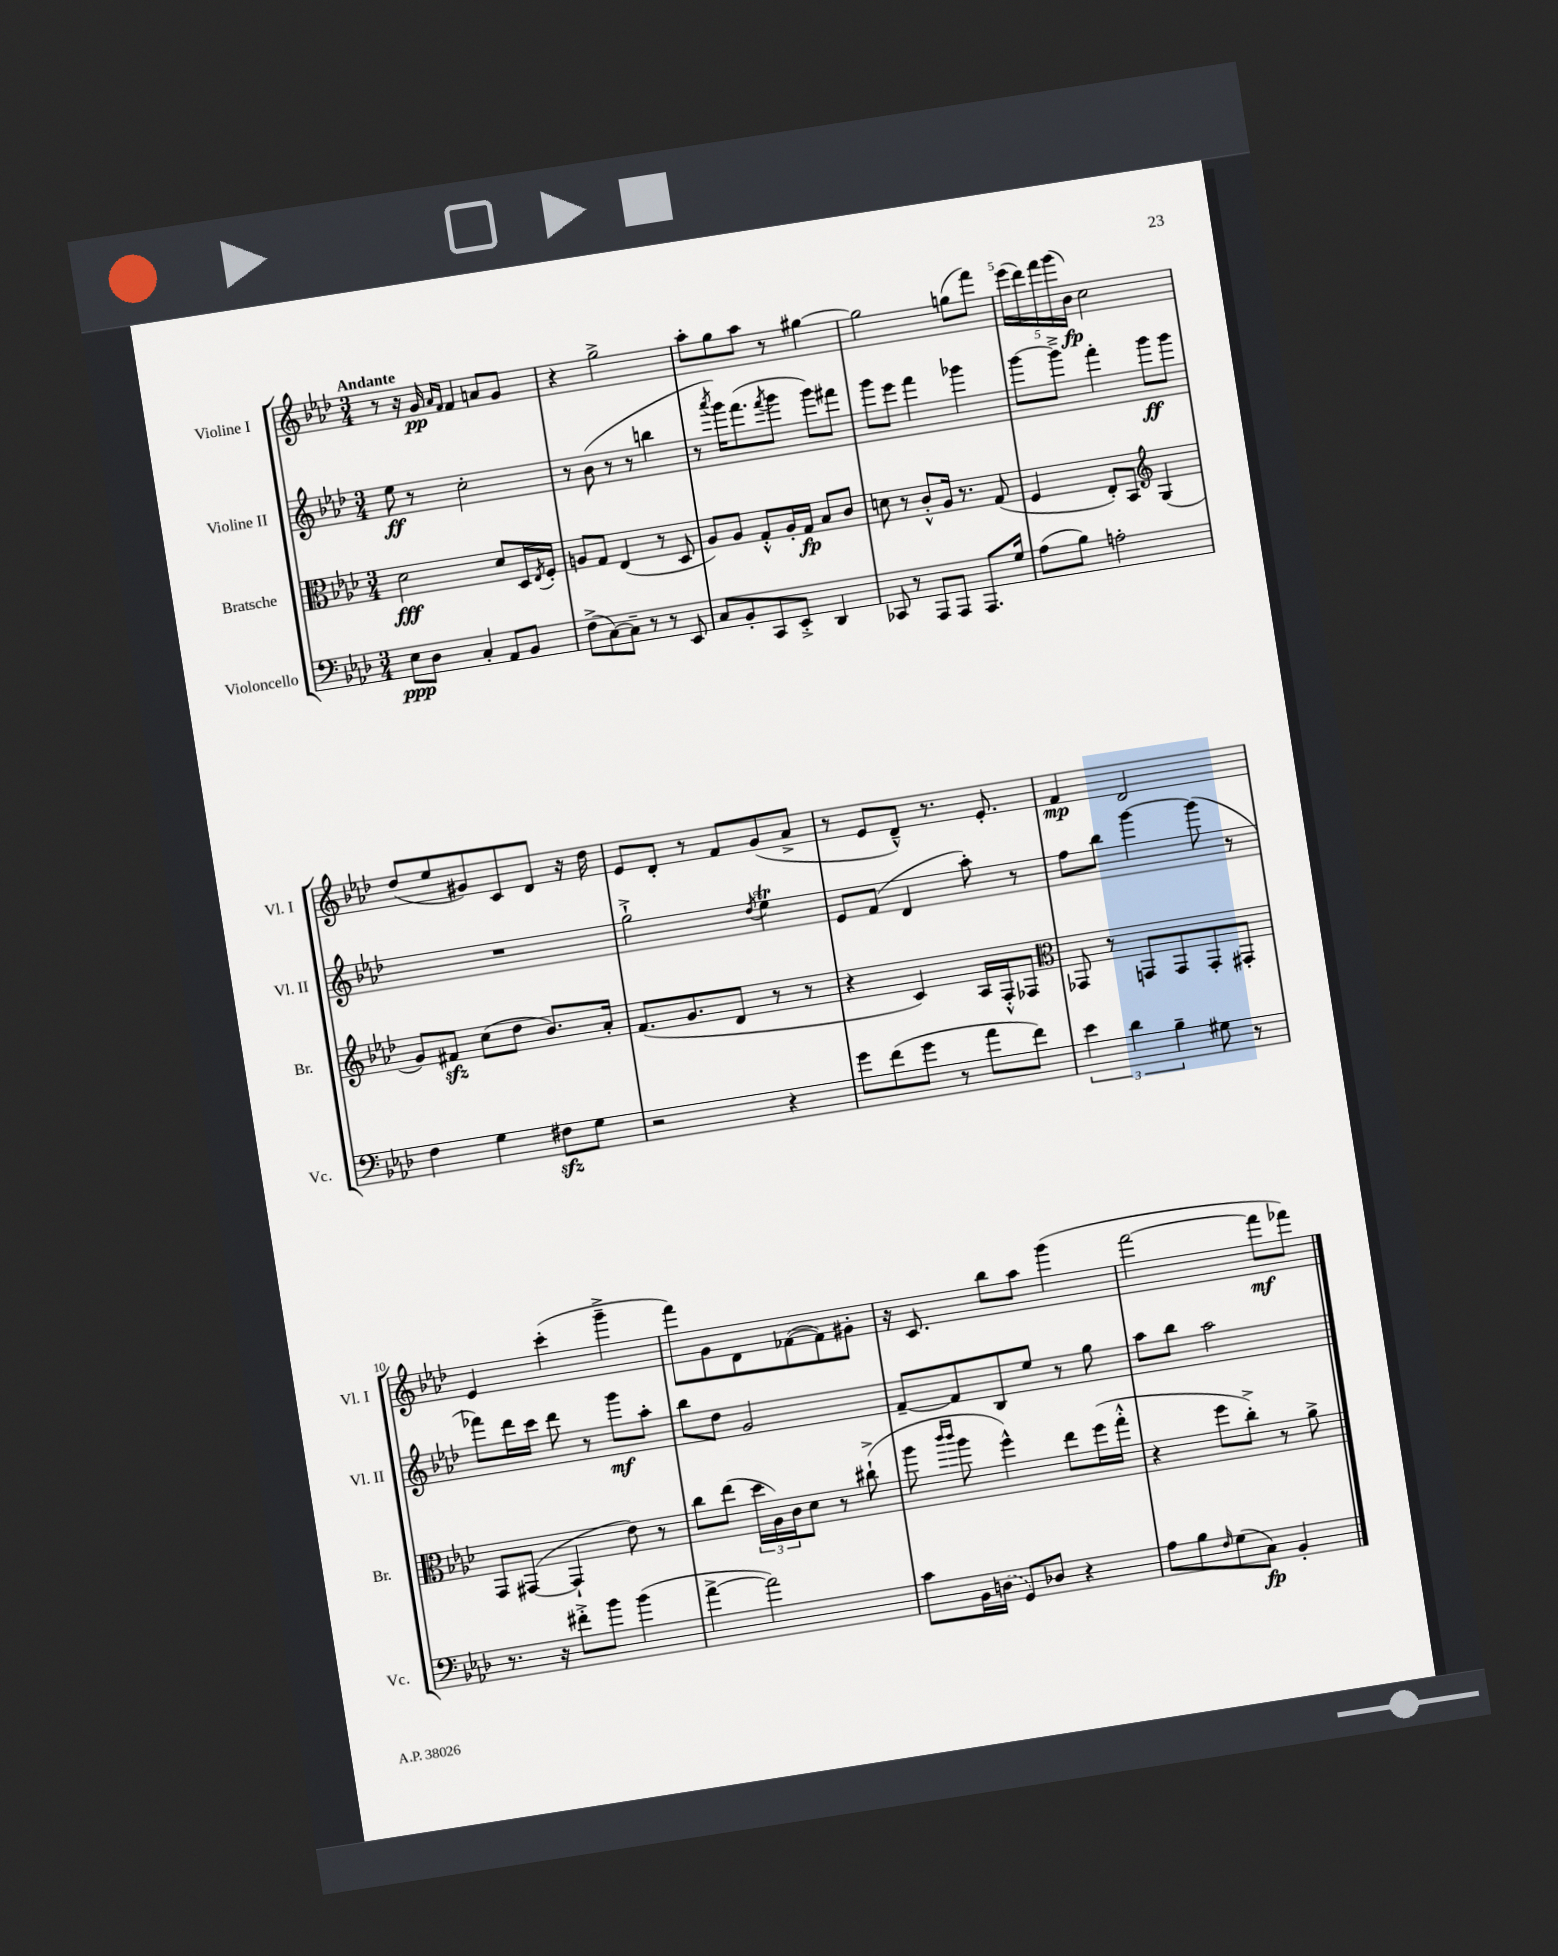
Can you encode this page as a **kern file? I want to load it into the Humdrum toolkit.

**kern	**dynam	**kern	**dynam	**kern	**dynam	**kern	**dynam
*part4	*part4	*part3	*part3	*part2	*part2	*part1	*part1
*staff4	*staff4	*staff3	*staff3	*staff2	*staff2	*staff1	*staff1
*I"Violoncello	*	*I"Bratsche	*	*I"Violine II	*	*I"Violine I	*
*I'Vc.	*	*I'Br.	*	*I'Vl. II	*	*I'Vl. I	*
*clefF4	*	*clefC3	*	*clefG2	*	*clefG2	*
*k[b-e-a-d-]	*	*k[b-e-a-d-]	*	*k[b-e-a-d-]	*	*k[b-e-a-d-]	*
*M3/4	*	*M3/4	*	*M3/4	*	*M3/4	*
=1	=1	=1	=1	=1	=1	=1	=1
!	!	!	!	!	!	!LO:TX:a:B:t=Andante	!
8E-\L	ppp	2d-\	fff	8ee-\	ff	8r	.
8D-\J	.	.	.	8r	.	16r	.
.	.	.	.	.	.	16g/	pp
.	.	.	.	.	.	16qqa-/LL	.
.	.	.	.	.	.	16qqf/JJ	.
4C'/	.	.	.	2cc'\	.	4f/	.
8AA-/L	.	8d-/L	.	.	.	8an/L	.
8BB-/J	.	16D-/L	.	.	.	8g/J	.
.	.	8qE-/	.	.	.	.	.
.	.	16F'/JJ	.	.	.	.	.
=2	=2	=2	=2	=2	=2	=2	=2
(8F^\L	.	8An/L	.	8r	.	4r	.
[8C\)	.	8G/J	.	(8b-\	.	.	.
8C~\J]	.	(4E-/	.	8r	.	2gg^\	.
8r	.	.	.	8r	.	.	.
8r	.	8r	.	4bbn\	.	.	.
8EE-/	.	8D-/	.	.	.	.	.
=3	=3	=3	=3	=3	=3	=3	=3
8C/L	.	8A-/L)	.	8r	.	8aa-'\L	.
.	.	.	.	8qaaa-/	.	.	.
8BB-'/	.	8A-/J	.	16ggg\KL)	.	8gg\	.
.	.	.	.	(8.fff\	.	.	.
8CC/	.	8G'^^/L	.	.	.	8aa-\J	.
.	.	.	.	8qfff/	.	.	.
8EE-'^/J	.	16A-'/L	.	8ggg\J	.	8r	.
.	.	16G/JJ	fp	.	.	.	.
4DD-/	.	8B-/L	.	8ggg\L)	.	[4gg#X\	.
.	.	8c/J	.	8fff#X\J	.	.	.
=4	=4	=4	=4	=4	=4	=4	=4
8CC-X/	.	8dn\	.	8ggg\L	.	2gg#\]	.
8r	.	8r	.	8eee-\J	.	.	.
8AAA-/L	.	8c'^^/L	.	4fff\	.	.	.
8AAA-/J	.	16A-/Jk	.	.	.	.	.
.	.	8.r	.	.	.	.	.
8.AAA-/L	.	.	.	4ggg-X\	.	(8ggn\L	.
.	.	(8G/	.	.	.	8fff\J)	.
16G/Jk	.	.	.	.	.	.	.
=5	=5	=5	=5	=5	=5	=5	=5
(8A-\L	.	4F/	.	[8ggg\L	.	(20eee-\LL	.
.	.	.	.	.	.	20ddd-\)	.
.	.	.	.	.	.	20fff\	.
8B-\J)	.	.	.	8ggg~^\J]	.	.	.
.	.	.	.	.	.	(20ggg\	.
.	.	.	.	.	.	20b-\JJ)	fp
2An'\	.	8E-'/L)	.	4fff'\	.	2cc\	.
.	.	8BB-/J	.	.	.	.	.
*	*	*clefG2	*	*	*	*	*
.	.	(4G/	.	8ggg\L	ff	.	.
.	.	.	.	8ggg\J	.	.	.
!!LO:LB:g=z
=6	=6	=6	=6	=6	=6	=6	=6
4F\	.	8g/L)	.	2.r	.	(8dd-/L	.
.	.	8f#Xzz/J	.	.	.	8ee-/	.
4G\	.	(8cc\L	.	.	.	8g#X/)	.
.	.	8dd-\J	.	.	.	8c/	.
8F#Xzz\L	.	8.b-/L)	.	.	.	8d-/J	.
8G\J	.	.	.	.	.	16r	.
.	.	16a-'/Jk	.	.	.	16dd-\	.
=7	=7	=7	=7	=7	=7	=7	=7
2r	.	(8.f/L	.	2gg`^\	.	8e-/L	.
.	.	.	.	.	.	8d-'/J	.
.	.	8.g/	.	.	.	.	.
.	.	.	.	.	.	8r	.
.	.	8d-/J	.	.	.	8f/L	.
.	.	.	.	8qdd-/	.	.	.
4r	.	8r	.	4ee-T\	.	(8g/	.
.	.	8r	.	.	.	8a-^/J	.
=8	=8	=8	=8	=8	=8	=8	=8
8g\L	.	4r	.	8e-/L	.	8r	.
(8f\	.	.	.	(8f/J	.	8e-/L	.
8g\J	.	4c/)	.	4d-/	.	8d-~^^/J)	.
8r	.	.	.	.	.	8.r	.
8a-\L	.	16A-/LL	.	8aa-'\)	.	.	.
.	.	16F'^^/J	.	.	.	8.e-'/	.
8f\J)	.	8F-X/J	.	8r	.	.	.
=9	=9	=9	=9	=9	=9	=9	=9
*	*	*clefC3	*	*	*	*	*
6e-\	.	8GG-X/	.	8ff\L	.	4f/	mp
.	.	8r	.	8bb-\J	.	.	.
6d-\	.	.	.	.	.	.	.
.	.	8GGn/L	.	[4ggg\	.	2d-/	.
6B-~\	.	.	.	.	.	.	.
.	.	8GG/	.	.	.	.	.
8G#X\	.	8GG'/	.	(8ggg\]	.	.	.
8r	.	8GG#X'/J	.	8r	.	.	.
!!LO:LB:g=z
=10	=10	=10	=10	=10	=10	=10	=10
8.r	.	8GG/L	.	8fff-X\L)	.	4e-/	.
.	.	([8GG#X/J	.	16ddd-\L	.	.	.
16r	.	.	.	16ccc\JJ	.	.	.
8f#X'^\L	.	4GG#`/]	.	8ddd-\	.	(4ccc'\	.
8b-\J	.	.	.	8r	.	.	.
(4b-\	.	8e-\)	.	8ggg\L	mf	4ggg~^\	.
.	.	8r	.	8aa-'\J	.	.	.
=11	=11	=11	=11	=11	=11	=11	=11
[4a-^\	.	8cc\L	.	8bb-\L	.	8fff\L)	.
.	.	(8ee-\J	.	8dd-\J	.	8g\	.
2a-\])	.	24dd-\LL	.	2g/	.	8d-\	.
.	.	24A-\)	.	.	.	.	.
.	.	24c\J	.	.	.	.	.
.	.	8d-\J	.	.	.	([8f-X\	.
.	.	8r	.	.	.	8f-\])	.
.	.	(8cc#X`^\	.	.	.	8g#X'\J	.
=12	=12	=12	=12	=12	=12	=12	=12
8c\L	.	8aa-\	.	[8f~/L	.	16r	.
.	.	.	.	.	.	8.c/	.
.	.	16qqccc/LL	.	.	.	.	.
.	.	16qqccc/JJ	.	.	.	.	.
16BB-\L	.	8aa-\	.	8f/]	.	.	.
(16Dn\JJ	.	.	.	.	.	.	.
8GG/L)	.	4ff^^\)	.	8B-/	.	8bb-\L	.
8D-X/J	.	.	.	8ee-/J	.	8aa-\J	.
4r	.	8ee-\L	.	8r	.	(4ggg\	.
.	.	(16ff\L	.	8gg\	.	.	.
.	.	16gg'^^\JJ	.	.	.	.	.
=13	=13	=13	=13	=13	=13	=13	=13
8A-\L	.	4r	.	8aa-\L	.	[2fff\	.
8B-\	.	.	.	8bb-\J	.	.	.
16qqF/	.	.	.	.	.	.	.
(8G\	.	8ff\L	.	2aa-\	.	.	.
8C\J)	fp	8cc'^\J)	.	.	.	.	.
4BB-'/	.	8r	.	.	.	8fff\L]	mf
.	.	8a-^\	.	.	.	8fff-X\J)	.
==	==	==	==	==	==	==	==
*-	*-	*-	*-	*-	*-	*-	*-
